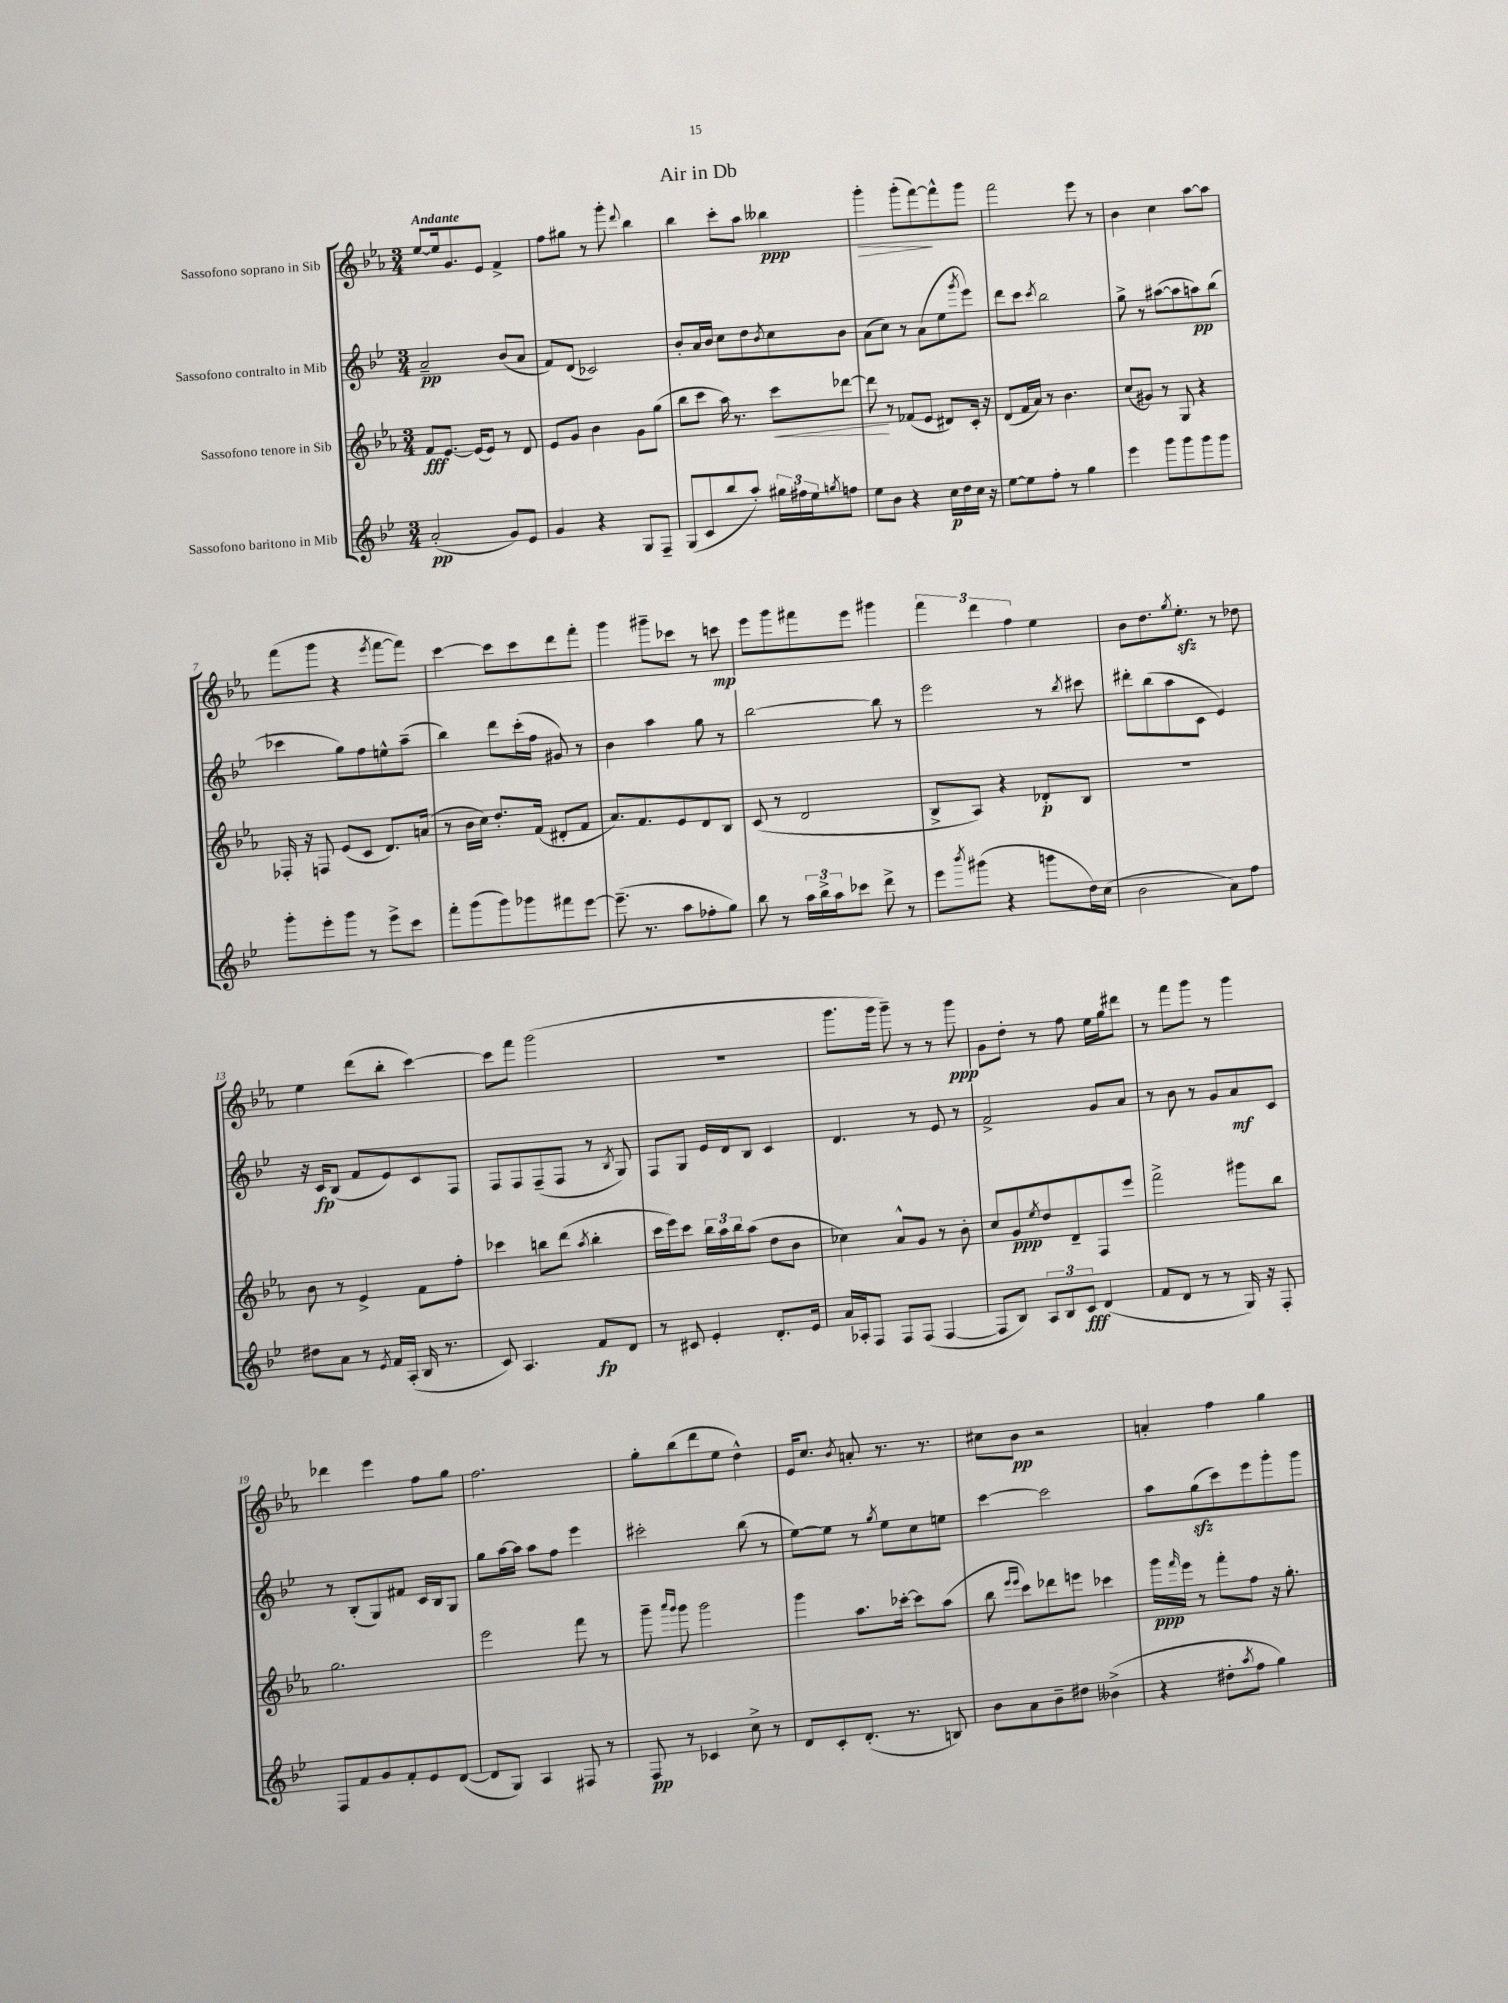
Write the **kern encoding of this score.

**kern	**dynam	**kern	**dynam	**kern	**dynam	**kern	**dynam
*part4	*part4	*part3	*part3	*part2	*part2	*part1	*part1
*staff4	*staff4	*staff3	*staff3	*staff2	*staff2	*staff1	*staff1
*I"Sassofono baritono in Mib	*	*I"Sassofono tenore in Sib	*	*I"Sassofono contralto in Mib	*	*I"Sassofono soprano in Sib	*
*clefG2	*	*clefG2	*	*clefG2	*	*clefG2	*
*k[b-e-]	*	*k[b-e-a-]	*	*k[b-e-]	*	*k[b-e-a-]	*
*M3/4	*	*M3/4	*	*M3/4	*	*M3/4	*
=1	=1	=1	=1	=1	=1	=1	=1
!	!	!	!	!	!	!LO:TX:a:B:t=Andante	!
(2a'/	pp	8f/L	fff	2a~/	pp	[8ee-/L	.
.	.	[8.e-/J	.	.	.	16ee-/k]	.
.	.	.	.	.	.	8.g/	.
.	.	(16e-/KL]	.	.	.	.	.
.	.	8e-/J)	.	.	.	8e-/J	.
8g/L)	.	8r	.	(8b-/L	.	4f^/	.
8e-/J	.	8d/	.	8a/J	.	.	.
=2	=2	=2	=2	=2	=2	=2	=2
4g/	.	8e-/L	.	8f/L)	.	8ff\L	.
.	.	8g/J	.	(8d/J	.	8gg#X\J	.
4r	.	4b-\	.	2c-X/)	.	8r	.
.	.	.	.	.	.	8ggg'\	.
.	.	.	.	.	.	8qqddd/	.
8G/L	.	8g\L	.	.	.	4bb-\	.
8F~/J	.	(8gg\J	.	.	.	.	.
=3	=3	=3	=3	=3	=3	=3	=3
(8G/L	.	8bb-\L	.	8b-'/L	.	4bb-\	.
8c/	.	8ccc\J	.	16a/L	.	.	.
.	.	.	.	16b-/JJ	.	.	.
8bb-/	.	16aa-\)	.	8cc\L	.	8ccc'\L	.
.	.	8.r	.	.	.	.	.
8aa'/J)	.	.	.	8dd\	.	8aa-\J	.
.	.	.	.	8qb-/	.	.	.
!	!	!	!LO:HP:b	!	!	!	!
24gg#X\LL	.	8ccc\L	<	8cc\	.	4bb--X\	ppp
24ff#X\	.	.	.	.	.	.	.
24ee-\J	.	.	.	.	.	.	.
8qggn/	.	.	.	.	.	.	.
8ffn\J	.	[8ddd-X\J	.	8b-\J	.	.	.
=4	=4	=4	=4	=4	=4	=4	=4
!	!	!	!	!	!	!	!LO:HP:b
8ee-\L	.	8ddd-\]	.	(8a\L	.	4ggg'\	>
8b-\J	.	8r	[	8cc\J)	.	.	.
4r	.	(8f-X/L	.	8r	.	(8ggg'\L	.
.	.	8e-/J	.	(8a\L	.	[8fff\)	.
16cc\LL	p	8d#X/L)	.	8ee-\	.	8fff^^\]	]
16dd\	.	.	.	.	.	.	.
.	.	.	.	8qggg/	.	.	.
16cc\JJ	.	16c'/Jk	.	8eee-\J)	.	8ggg\J	.
16r	.	16r	.	.	.	.	.
=5	=5	=5	=5	=5	=5	=5	=5
[8ee-\L	.	(8d/L	.	8ddd\L	.	2fff\	.
8ee-\]	.	16f/L	.	8ccc\J	.	.	.
.	.	16a-/JJ)	.	.	.	.	.
.	.	.	.	8qccc/	.	.	.
8ff'\J	.	8r	.	2bb-\	.	.	.
8r	.	4.b-\	.	.	.	.	.
4gg\	.	.	.	.	.	8eee-\	.
.	.	.	.	.	.	8r	.
=6	=6	=6	=6	=6	=6	=6	=6
4eee-\	.	(8cc/L	.	8gg^\	.	4b-\	.
.	.	8g#X/J)	.	8r	.	.	.
8ggg\L	.	8r	.	([8aa#X\L	.	4cc\	.
8ggg\	.	8G/	.	8aa#\]	.	.	.
8ggg\	.	4r	.	8aan\)	pp	[8aa-\L	.
8ggg\J	.	.	.	(8bb-\J	.	8aa-\J]	.
!!LO:LB:g=z
=7	=7	=7	=7	=7	=7	=7	=7
8ggg'\L	.	16F-X'/	.	4ccc-X\	.	(8fff\L	.
.	.	16r	.	.	.	.	.
8eee-'\	.	8Fn/	.	.	.	8ggg\J	.
8ggg\J	.	(8e-/L	.	8gg\L)	.	4r	.
8r	.	8c/J	.	8ff\	.	.	.
.	.	.	.	.	.	8qeee-/	.
8eee-^\L	.	8.d/L)	.	8een^^\	.	[8fff\L	.
8ccc\J	.	.	.	(8aa~\J	.	8fff\J])	.
.	.	(16an/Jk	.	.	.	.	.
=8	=8	=8	=8	=8	=8	=8	=8
8fff'\L	.	8r	.	4bb-\)	.	[4ccc\	.
(8ggg\	.	16b-\LL	.	.	.	.	.
.	.	16cc\JJ)	.	.	.	.	.
8ggg\)	.	8.dd'/L	.	8ddd\L	.	8ccc\L]	.
8ggg-X\	.	.	.	(16ccc'\L	.	8ccc\	.
.	.	(16f/Jk	.	16ff\JJ	.	.	.
8fff#X\	.	8d#X'/L	.	8g#X/)	.	8ddd\	.
[8eee-\J	.	8f/J	.	8r	.	8fff'\J	.
=9	=9	=9	=9	=9	=9	=9	=9
(8.eee-~\]	.	8.a-/L)	.	4b-\	.	4ggg\	.
8.r	.	8.f/	.	.	.	.	.
.	.	.	.	4aa\	.	8ggg#X~\L	.
8aa\L	.	8e-/	.	.	.	8ccc-X\J	.
8ff-X'\	.	8d/	.	8gg\	.	8r	.
8gg\J)	.	8B-/J	.	8r	.	8cccn\	mp
=10	=10	=10	=10	=10	=10	=10	=10
8bb-\	.	(8c/	.	[2bb-\	.	8eee-\L	.
8r	.	8r	.	.	.	8ggg\	.
24aa\LL	.	2d/	.	.	.	8fff#X\	.
24bb-^\	.	.	.	.	.	.	.
24aa\J	.	.	.	.	.	.	.
8ccc-X\J	.	.	.	.	.	8eee-\J	.
8ddd^\	.	.	.	8bb-\]	.	4ggg#X\	.
8r	.	.	.	8r	.	.	.
=11	=11	=11	=11	=11	=11	=11	=11
8eee-\L	.	8B-^/L	.	2eee-\	.	6fff\	.
8qbbb-/	.	.	.	.	.	.	.
(8ggg#X\J	.	8A-/J)	.	.	.	.	.
.	.	.	.	.	.	6ddd\	.
4r	.	4r	.	.	.	.	.
.	.	.	.	.	.	6ff\	.
8gggn\L	.	8d-X'/L	p	8r	.	4ee-\	.
.	.	.	.	8qbb-/	.	.	.
16dd\L)	.	8B-/J	.	8ccc#X\	.	.	.
(16cc\JJ	.	.	.	.	.	.	.
=12	=12	=12	=12	=12	=12	=12	=12
2b-\	.	2.r	.	8ddd#X'\L	.	8b-\L	.
.	.	.	.	(8bb-\	.	8.dd\	.
.	.	.	.	8aa\	.	.	.
.	.	.	.	.	.	8qgg/	.
.	.	.	.	.	.	8.ee-zz'\J	.
.	.	.	.	8c\J	.	.	.
8a\L)	.	.	.	4e-/)	.	8r	.
8ff\J	.	.	.	.	.	8dd-X\	.
!!LO:LB:g=z
=13	=13	=13	=13	=13	=13	=13	=13
8dd#X\L	.	8b-\	.	16r	.	4ee-\	.
.	.	.	.	16c/KL	fp	.	.
8a\J	.	8r	.	(8B-/J	.	.	.
8r	.	4e-^/	.	8f/L	.	(8ddd\L	.
8qe-/	.	.	.	.	.	.	.
16f/LL	.	.	.	8e-/)	.	8bb-'\J	.
(16A'/JJ	.	.	.	.	.	.	.
16B-/	.	8f\L	.	8c/	.	[4ccc\)	.
8.r	.	.	.	.	.	.	.
.	.	8ff'\J	.	8F/J	.	.	.
=14	=14	=14	=14	=14	=14	=14	=14
8c/)	.	4ccc-X\	.	8F/L	.	8ccc\L]	.
4.A/	.	.	.	8F/	.	8fff\J	.
.	.	8bbn\L	.	(8F~/	.	(2ggg\	.
.	.	(8ddd\J	.	8F/J	.	.	.
.	.	8qaa-/	.	.	.	.	.
8f/L	fp	4bb'\	.	8r	.	.	.
.	.	.	.	8qB-/	.	.	.
8d/J	.	.	.	8G/)	.	.	.
=15	=15	=15	=15	=15	=15	=15	=15
8r	.	16ccc\LL	.	8F/L	.	2.r	.
.	.	16eee-\J)	.	.	.	.	.
8c#X/	.	8ccc\J	.	8G/J	.	.	.
4e-'/	.	24bb-\LL	.	16e-/LL	.	.	.
.	.	24aa-\	.	.	.	.	.
.	.	.	.	16d/J	.	.	.
.	.	24bb-\J	.	.	.	.	.
.	.	(8aa-\J	.	8B-/J	.	.	.
8.d'/L	.	8dd\L	.	4c/	.	.	.
.	.	8b-\J	.	.	.	.	.
16e-/Jk	.	.	.	.	.	.	.
=16	=16	=16	=16	=16	=16	=16	=16
16a/LL	.	4cc-X\)	.	4.d/	.	8.ggg\L	.
16A-X'/J	.	.	.	.	.	.	.
8F/J	.	.	.	.	.	.	.
.	.	.	.	.	.	16ggg\Jk	.
8F/L	.	8a-^^/L	.	.	.	8ggg~\)	.
(8F/J	.	8g/J	.	8r	.	8r	.
[4F/	.	8r	.	8e-/	.	8r	.
.	.	8b-'\	.	8r	.	8ggg\	ppp
=17	=17	=17	=17	=17	=17	=17	=17
8F/L]	.	8cc/L	.	2f^/	.	8g\L	.
8B-/J)	.	8g/	ppp	.	.	8dd'\J	.
.	.	8qee-/	.	.	.	.	.
12A/L	.	8dd/	.	.	.	8r	.
12B-/	.	.	.	.	.	.	.
.	.	8d~/	.	.	.	8ff\	.
12c/J	fff	.	.	.	.	.	.
(4d/	.	8F/	.	8g/L	.	16ee-\LL	.
.	.	.	.	.	.	16gg\J	.
.	.	8eee-/J	.	8a/J	.	8ddd#X\J	.
=18	=18	=18	=18	=18	=18	=18	=18
8f/L	.	2fff^\	.	8r	.	8r	.
8d/J	.	.	.	8b-\	.	8fff\L	.
8r	.	.	.	8r	.	8ggg\J	.
8r	.	.	.	8g/L	.	8r	.
16G/)	.	8ggg#X\L	.	8a/	mf	4ggg\	.
16r	.	.	.	.	.	.	.
8F'/	.	8bb-\J	.	8c/J	.	.	.
!!LO:LB:g=z
=19	=19	=19	=19	=19	=19	=19	=19
8F/L	.	2.gg\	.	8r	.	4ddd-X\	.
8f/	.	.	.	(8B-'/L	.	.	.
8g/	.	.	.	8G/)	.	4eee-\	.
8f'/	.	.	.	8f#X/J	.	.	.
8e-/	.	.	.	16c/LL	.	8ff\L	.
.	.	.	.	16B-/J	.	.	.
([8d/J	.	.	.	8G/J	.	8gg\J	.
=20	=20	=20	=20	=20	=20	=20	=20
8d/L]	.	2eee-\	.	8gg\L	.	2.ff\	.
8G/J)	.	.	.	[16aa\L	.	.	.
.	.	.	.	16aa\JJ]	.	.	.
4A/	.	.	.	8aa\L	.	.	.
.	.	.	.	8ff\J	.	.	.
8F#X/	.	8fff\	.	4eee-\	.	.	.
8r	.	8r	.	.	.	.	.
=21	=21	=21	=21	=21	=21	=21	=21
8F/	pp	8ggg~\	.	2ccc#X'\	.	8gg'\L	.
.	.	16qqaaa-/LL	.	.	.	.	.
.	.	16qqggg/JJ	.	.	.	.	.
8r	.	8ggg\	.	.	.	(8bb-\	.
4c-X/	.	2ggg\	.	.	.	8ddd\	.
.	.	.	.	.	.	8ee-\J	.
8cc^\	.	.	.	(8bb-\	.	4dd^^\)	.
8r	.	.	.	8r	.	.	.
=22	=22	=22	=22	=22	=22	=22	=22
8d/L	.	4ggg\	.	[8ee-\L)	.	16e-/KL	.
.	.	.	.	.	.	8.cc/J	.
8c'/	.	.	.	8ee-\J]	.	.	.
.	.	.	.	.	.	8qb-/	.
(8.d'/J	.	8.aa-\L	.	8r	.	8an'/	.
.	.	.	.	8qgg/	.	.	.
.	.	.	.	8ee-\L	.	8.r	.
8.r	.	[16ccc-X'\Jk	.	.	.	.	.
.	.	8ccc-\L]	.	8cc\	.	.	.
.	.	.	.	.	.	8.r	.
8Bn/)	.	(8aa-\J	.	8een\J	.	.	.
=23	=23	=23	=23	=23	=23	=23	=23
8b-\L	.	8bb-\	.	[4ccc\	.	8cc#X\L	.
.	.	16qqeee-/LL	.	.	.	.	.
.	.	16qqeee-/JJ	.	.	.	.	.
8a\	.	8ccc\L)	.	.	.	8b-\J	pp
8b-~\	.	8ddd-X\	.	2ccc\]	.	2r	.
8dd#X\J	.	8eeen\J	.	.	.	.	.
(4b--X^\	.	4ccc-X\	.	.	.	.	.
=24	=24	=24	=24	=24	=24	=24	=24
4r	.	16ggg\LL	ppp	8aa\L	.	4an'/	.
.	.	16qqfff/	.	.	.	.	.
.	.	16eee-\JJ	.	.	.	.	.
.	.	8r	.	(8ggzz\	.	.	.
8dd#X'\L	.	8fff'\L	.	8ccc\)	.	4ff\	.
8qaa/	.	.	.	.	.	.	.
8ff\J	.	8ff\J	.	8eee-\	.	.	.
4gg\)	.	16r	.	8ggg'\	.	4gg\	.
.	.	8.gg'\	.	.	.	.	.
.	.	.	.	8ggg\J	.	.	.
==	==	==	==	==	==	==	==
*-	*-	*-	*-	*-	*-	*-	*-
